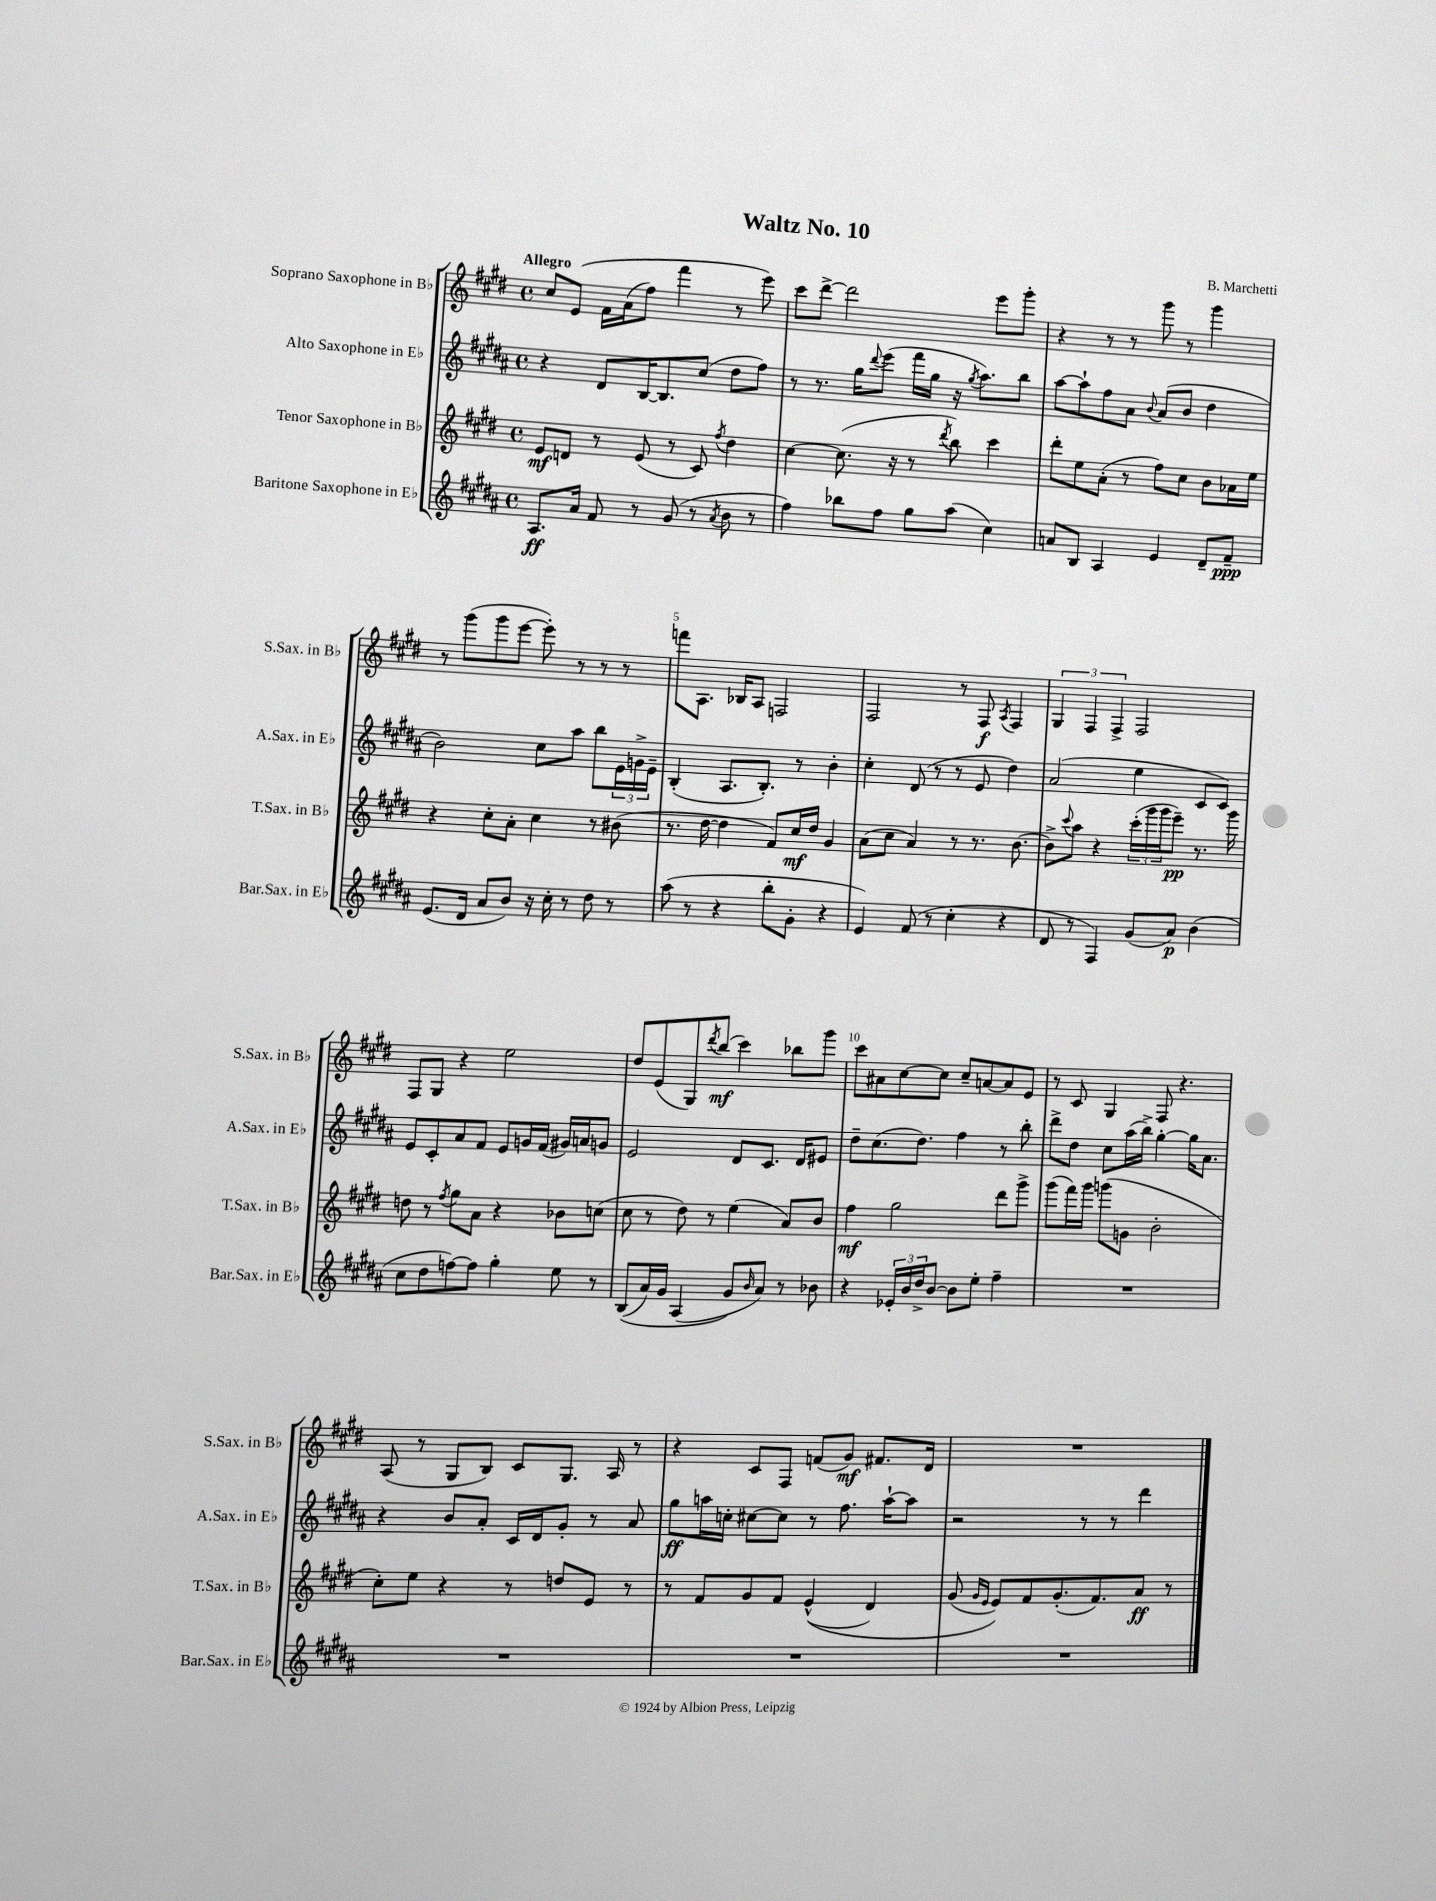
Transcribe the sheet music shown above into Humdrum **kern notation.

**kern	**kern	**kern	**kern
*staff4	*staff3	*staff2	*staff1
*clefG2	*clefG2	*clefG2	*clefG2
*k[f#c#g#d#a#]	*k[f#c#g#d#]	*k[f#c#g#d#a#]	*k[f#c#g#d#]
*M4/4	*M4/4	*M4/4	*M4/4
*met(c)	*met(c)	*met(c)	*met(c)
8.A#	8e	4r	8cc#
.	8d	.	&(8e
16a#	.	.	.
8f#	8r	8d#	16f#
.	.	.	(16a
8r	(8e	[16B	8ff#)
.	.	8.B]	.
(8g#	8r	.	4fff#
8r	8c#)	(8cc#	.
8qa#	8qff#	.	.
8b	4dd#	8dd#	8r
8r	.	8ff#)	8eee&)
=	=	=	=
4ff#)	[4cc#	8r	8ccc#
.	.	8.r	[8ddd#^
8bb-	(8.cc#]	.	2ddd#]
.	.	16gg#	.
.	.	8qqddd#	.
8ff#	.	(8eee	.
.	16r	.	.
8gg#	8r	16fff#	.
.	.	16gg#	.
.	8qddd#	.	.
(8aa#	8bb)	16r	.
.	.	8qgg#	.
.	.	8.aa#)	.
4cc#)	4ccc#	.	8eee
.	.	8bb	8ggg#'
=	=	=	=
8a	8ddd#'	[8aa#	4r
8B	8ee	8aa#`]	.
4A#	(8a'	8ff#	8r
.	8r	8a#	8r
.	.	8qqb	.
4e	8ff#)	(8a#	8ggg#
.	8cc#	8b	8r
8d#~	8b	4dd#	4ggg#
8f#~	16a-	.	.
.	16ee	.	.
=	=	=	=
(8.e	4r	2b)	8r
.	.	.	(8ggg#
16d#	.	.	.
8a#	8cc#'	.	8ggg#
8b)	8a'	.	[8eee
16r	4cc#	8cc#	8eee'])
16cc#'	.	.	.
8r	.	8aa#	8r
8dd#	8r	8bb	8r
8r	(8b#	24e	8r
.	.	24g^	.
.	.	24e~	.
=	=	=	=
(8aa#	8.r	(4B'	8fff
8r	.	.	8.A
.	[16dd#	.	.
4r	4dd#]	8.A#	.
.	.	.	16B-
.	.	.	8A
.	.	8.B')	.
8bb'	8f#)	.	2F
8g#'	16cc#	8r	.
.	16dd#	.	.
4r	4g#	4b'	.
=	=	=	=
4e)	(8a	4cc#'	2F#
.	8cc#	.	.
(8f#	4a)	(8d#	.
8r	.	8r	.
4cc#'	8r	8r	8r
.	8.r	8e	8F#
.	.	.	8qA
4r	.	4dd#)	4F#
.	[8.b	.	.
=	=	=	=
8d#	8b^]	(2a#	6G#
.	8qqccc#	.	.
8r	8aa	.	.
.	.	.	6F#
4F#)	4r	.	.
.	.	.	6F#^
(8g#	(24ccc#'	4ee	2F#
.	24ggg#	.	.
.	24ggg#	.	.
8a#)	8eee~)	.	.
(4b	8.r	8c#	.
.	.	8c#)	.
.	16ggg#	.	.
=	=	=	=
8cc#	8dd	8e	8F#
8dd#	8r	8c#'	8G#
.	8qff#	.	.
[8ff)	8gg#	8a#	4r
8ff]	8a	8f#	.
4gg#'	4r	8e	2ee
.	.	16g	.
.	.	(16f#	.
8ee	8b-	16g#)	.
.	.	16a	.
8r	(8cc	8g	.
=	=	=	=
&((8B	8cc#	2e	8dd#
16a#)	8r	.	(8e
16g#	.	.	.
(4A#	8dd#)	.	8G#)
.	.	.	8qddd#
.	8r	.	(8bb
8g#&)	(4ee	8d#	4ccc#)
16qqb	.	.	.
8a#)	.	8.c#	.
8r	8a)	.	8bb-
.	.	16d#	.
8b-	8b	8e#	8ggg#
=	=	=	=
4r	4ff#	8dd#~	8ccc#
.	.	(8.cc#	8a#
24e-'	2gg#	.	[8cc#
24b	.	.	.
.	.	8.dd#)	.
24dd#^	.	.	.
[8b	.	.	8cc#]
8b]	.	4ff#	8cc#~
8ee'	.	.	[8a
4ff#~	8ddd#	8r	8a]
.	8ggg#^	8bb'	8e
=	=	=	=
1r	(8ggg#	8ddd#^	8r
.	16fff#)	8dd#	8c#
.	16ggg#	.	.
.	(8ggg	8cc#	4G#
.	8g	(16aa#	.
.	.	16bb^)	.
.	2b'	[4gg#'	8F#
.	.	.	4.r
.	.	16gg#]	.
.	.	8.a#	.
=	=	=	=
1r	8cc#')	4r	(8A
.	8ee	.	8r
.	4r	8b	8G#
.	.	8a#'	8B)
.	8r	16c#	8c#
.	.	16d#	.
.	8dd	8g#'	8.G#
.	8e	8r	.
.	.	.	16A
.	8r	8a#	8r
=	=	=	=
1r	8r	8gg#	4r
.	8f#	16aa	.
.	.	16cc'	.
.	8g#	[8cc#	8c#
.	8f#	8cc#]	8F#
.	&((4e^^	8r	(8f
.	.	8.ff#	8g#)
.	4d#)	.	8.f#
.	.	[16aa`	.
.	.	8aa]	.
.	.	.	16d#
=	=	=	=
1r	(8g#	2r	1r
.	16qqg#	.	.
.	16qqe	.	.
.	8e)&)	.	.
.	8f#	.	.
.	(8.g#'	.	.
.	.	8r	.
.	8.f#)	.	.
.	.	8r	.
.	8a	4ddd#	.
.	8r	.	.
==	==	==	==
*-	*-	*-	*-
